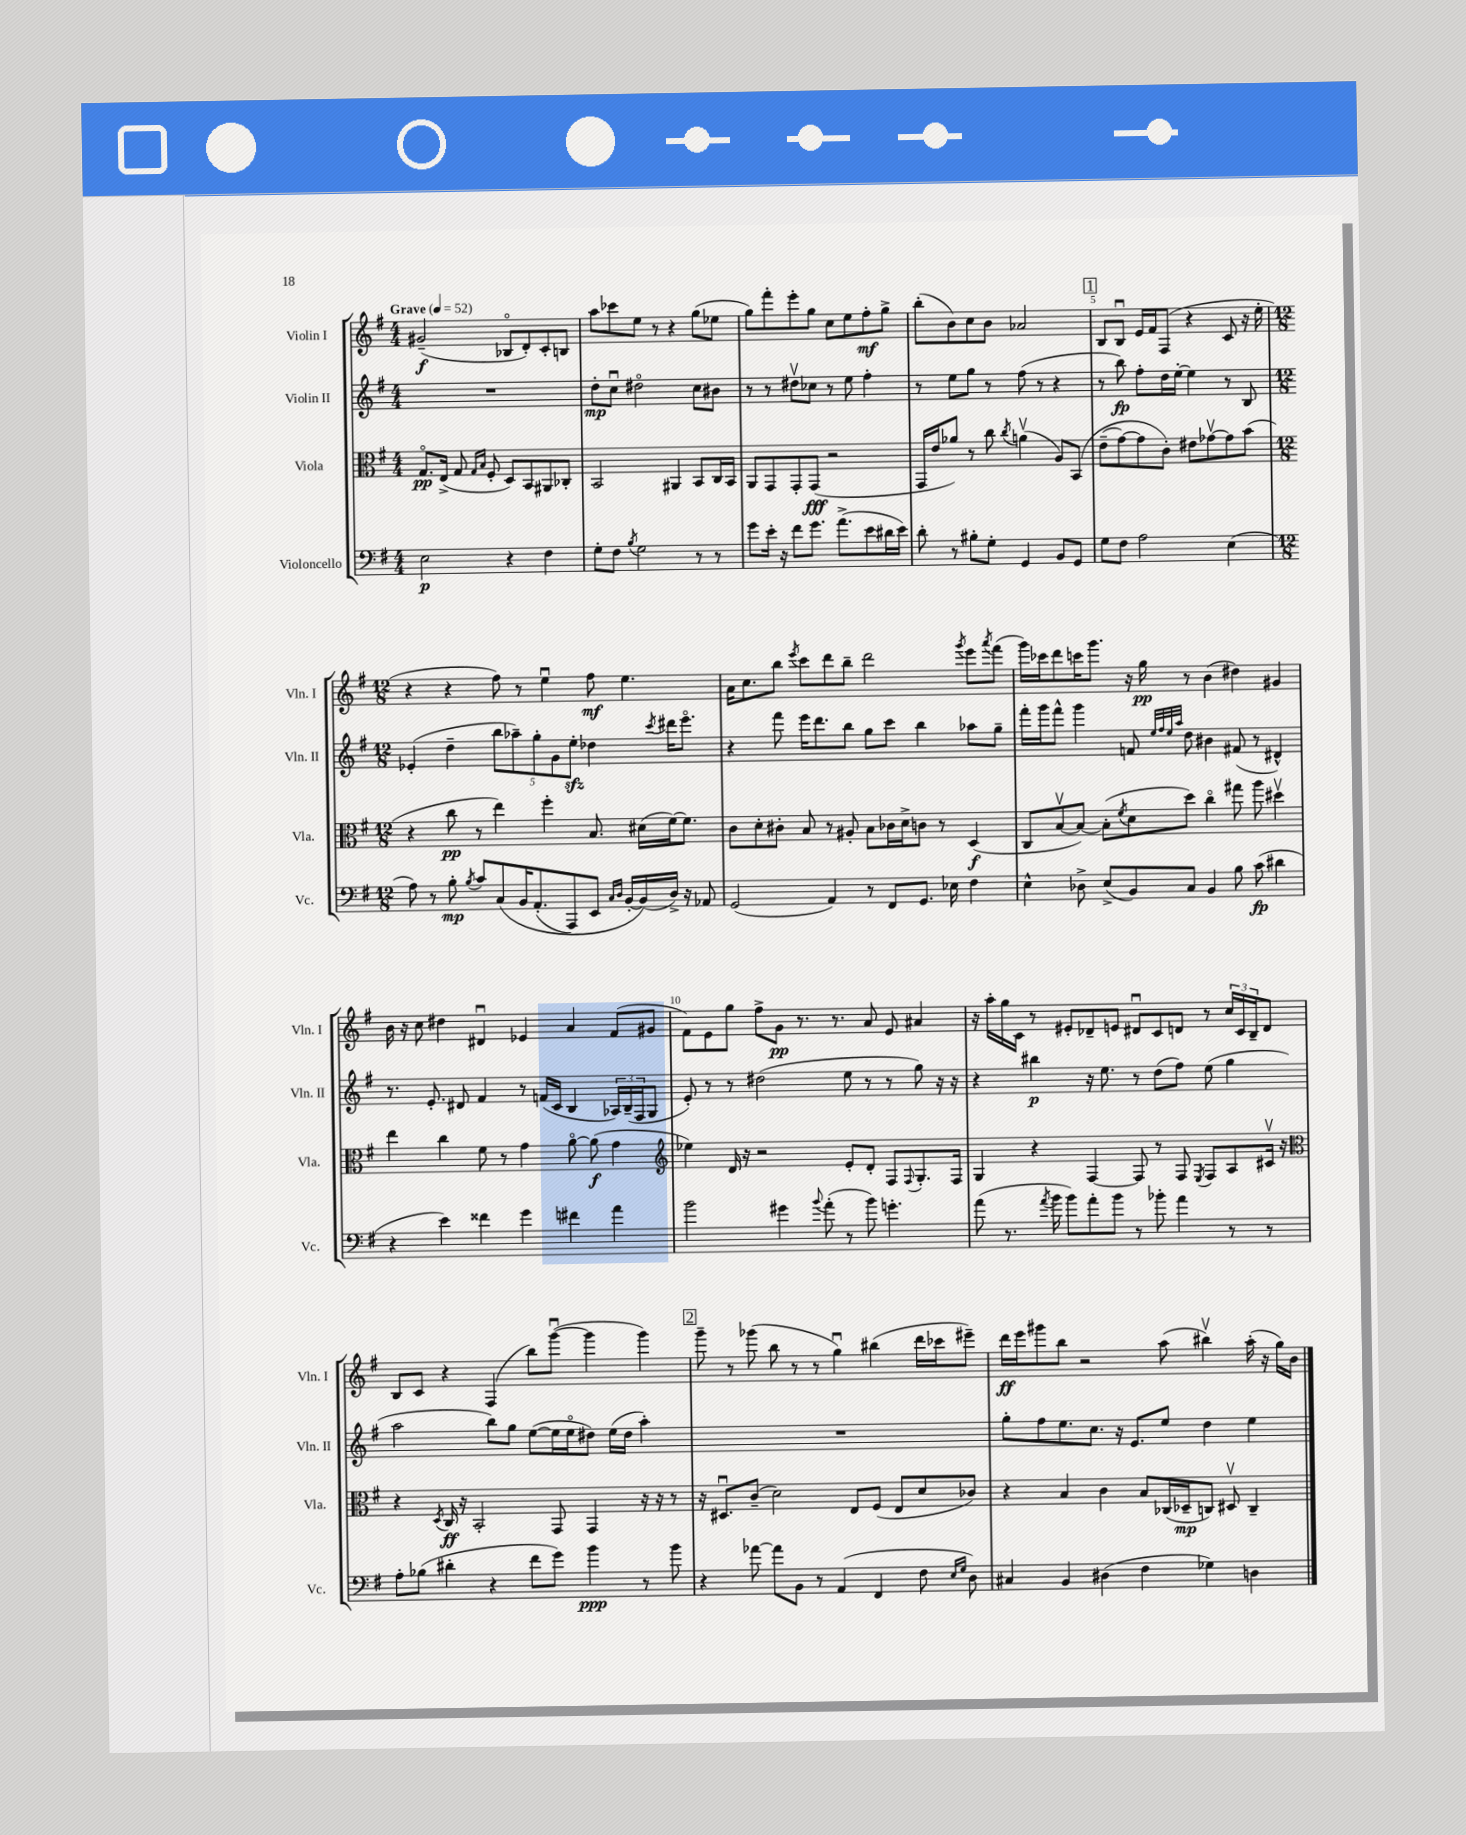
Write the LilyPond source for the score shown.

<<
\new StaffGroup <<
\new Staff = "s0" \with { instrumentName = "Violin I" shortInstrumentName = "Vln. I" } {
    \clef treble \key g \major \numericTimeSignature \time 4/4 \tempo "Grave" 4 = 52
    gis'2--\f( bes8\flageolet d'8-.) c'8-. b8 |
    a''8 ces'''8 e''8 r8 r4 g''8( ees''8 |
    g''8) fis'''8-. e'''8-. g''8 c''8 e''8 fis''8-.\mf g''8-> |
    b''8-.( b'8) c''8 b'8 aes'2 |
    \mark \markup { \box "1" } b8 b8\downbow e'16 fis'16 fis8( r4 c'8 r16 e''16-. |
    \numericTimeSignature \time 12/8 r4 r4 fis''8) r8 e''4\downbow fis''8\mf e''4. |
    a'16 c''8. b''8 \acciaccatura { e'''8 } c'''8 d'''8 b''8-- d'''2 \acciaccatura { g'''8 } e'''8 \acciaccatura { a'''8 } fis'''8( |
    g'''16) ces'''16 d'''8 c'''16 g'''8. r16 g''16\pp r8 b'4( dis''4) gis'4 |
    b'16 r16 c''8 dis''4 dis'4\downbow ees'4 a'4 fis'8( gis'8 |
    fis'8) e'8 g''8 fis''8-> g'8\pp r8. r8. a'8 e'8 ais'4 |
    r16 a''16-. g''16 c'16 r8 eis'8-. des'8-- e'8 dis'8\downbow c'8 d'8 r8 \tuplet 3/2 { c''16 c'16 b16-- } d'8 |
    b8 c'8 r4 fis4( b''8) g'''8~\downbow( g'''4 g'''4) |
    \mark \markup { \box "2" } g'''8-- r8 ges'''8( b''8 r8 r8 g''4\downbow) bis''4( d'''16 ces'''16 eis'''8--) |
    d'''16\ff e'''16 gis'''8 b''8 r2 a''8( bis''4\upbow) a''16-.( r16 g''16) b'16 \bar "|." |
}
\new Staff = "s1" \with { instrumentName = "Violin II" shortInstrumentName = "Vln. II" } {
    \clef treble \key g \major \numericTimeSignature \time 4/4
    R1 |
    d''8-.\mp c''8\downbow dis''2\flageolet c''8 bis'8 |
    r8 r8 dis''8\upbow ces''8 r8 e''8 fis''4-. |
    r8 e''8 g''8 r8 fis''8( r8 r4 |
    \mark \markup { \box "1" } r8 b''8\fp) fis''8-. d''16 e''16~-. e''4 r8 b8 |
    \numericTimeSignature \time 12/8 ees'4-.( d''4-- \tuplet 5/4 { b''8 aes''8--) g''8-. g'8 e''8-.\sfz } des''4 \acciaccatura { c'''8 } dis'''16 e'''8.\flageolet |
    r4 fis'''8 e'''16 d'''8. b''8 g''8 c'''8 b''4 aes''8 g''8-- |
    fis'''16-. g'''16 fis'''8-^ g'''4 f'8 \grace { e''32 fis''32 e''32 a''32 } d''8 bis'4 fis'8( r8 dis'4-^) |
    r8. e'8.-. dis'8 fis'4 r8 f'16( c'16 b4 \tuplet 3/2 { aes16) b16--( fis16 } g8 |
    e'8-.) r8 r8 dis''2( e''8 r8 r8 g''8) r16 r16 |
    r4 bis''4\p r16 e''8. r8 d''8( fis''8) e''8( g''4 |
    a''2 b''8) g''8 e''8~( e''16 e''16\flageolet dis''8) e''16( dis''16 a''4-.) |
    \mark \markup { \box "2" } R1. |
    g''8-. fis''8 e''8. c''8. r16 e'8. e''8 d''4 e''4 \bar "|." |
}
\new Staff = "s2" \with { instrumentName = "Viola" shortInstrumentName = "Vla." } {
    \clef alto \key g \major \numericTimeSignature \time 4/4
    g8.\flageolet\pp e16->( g8 \grace { g16 b16 } fis8-. d8) b,8 ais,8 ces8-. |
    b,2 ais,4 b,8 c16 b,16 |
    a,8 g,8 g,8-. g,8\fff( r2 |
    g,16 e'16 aes'8) r8 c''8 \acciaccatura { c''8 } a'4\upbow( a8) b,8\( |
    \mark \markup { \box "1" } e'8--( g'8~) g'8 c'8-.\) eis'8 ges'8~\upbow ges'8 b'8( |
    \numericTimeSignature \time 12/8 r4 c''8\pp r8 e''4) fis''4-. b8. dis'16( fis'16~) fis'8. |
    c'8 d'8-. cis'8-. b8 r8 ais8-. b8 ces'16 d'16-> c'8 r8 d4\f( |
    c8 b8~\upbow b8~) b8-.( \acciaccatura { fis'8 } d'8 d''8) c''4\flageolet gis''8 a''8 dis''4\upbow |
    e''4 c''4 fis'8 r8 g'4 a'8~\flageolet a'8\f( g'4 |
    \clef treble ees''4) d'16 r16 r2 e'8-. d'8-. fis8 \appoggiatura { fis8 } g8.-. fis16 |
    g4 r4 fis4~ fis8 r8 fis8 \acciaccatura { e8 } fis8 a8 cis'16\upbow r16 |
    \clef alto r4 \acciaccatura { d8 } c16\ff r16 b,2-. g,8 g,4 r16 r16 r8 |
    \mark \markup { \box "2" } r16 dis8.\downbow c'8--( d'2) e8 fis8( e8 d'8 ces'8) |
    r4 b4 c'4 b8 ces16( des16--\mp c8) dis8\upbow c4-- \bar "|." |
}
\new Staff = "s3" \with { instrumentName = "Violoncello" shortInstrumentName = "Vc." } {
    \clef bass \key g \major \numericTimeSignature \time 4/4
    e2\p r4 fis4 |
    g8-. fis8 \acciaccatura { b8 } g2 r8 r8 |
    g'8 e'16-. r16 fis'8 g'8. a'8.->( e'8 dis'16 e'16) |
    d'8-. r8 bis8-. g8-. g,4 b,8 g,8 |
    \mark \markup { \box "1" } g8 fis8 a2 e4( |
    \numericTimeSignature \time 12/8 a8) r8 b8-.\mp \acciaccatura { b8 } c'8 c8\( b,16 a,8.-.( a,,8) e,8 \grace { c16 d16 } b,16~-. b,16(\) d16->) r16 aes,8 |
    g,2( a,4) r8 fis,8 g,8. ees16 fis4 |
    e4-^ des8-> e8->( b,8) c8 b,4 b8 c'8\fp( dis'4 |
    r4 e'4) fisis'4 g'4 fis'4 a'4 |
    b'2 gis'4 \appoggiatura { b'8 } a'8-.( r8 b'8) g'4.-. |
    a'8( r8. \acciaccatura { a'8 } b'16 b'8) a'8-. b'8 r8 bes'8-. a'4 r8 r8 |
    a8-. bes8( dis'4-. r4 fis'8 g'8) b'4\ppp r8 b'8 |
    \mark \markup { \box "2" } r4 aes'8~ aes'8 b,8 r8 a,4( fis,4 fis8 \grace { e16 g16 } d8) |
    cis4 b,4 dis4( fis4 ges4) d4 \bar "|." |
}
>>
>>
\layout { \context { \Score \override BarNumber.break-visibility = ##(#f #t #t) barNumberVisibility = #(every-nth-bar-number-visible 5) } }
